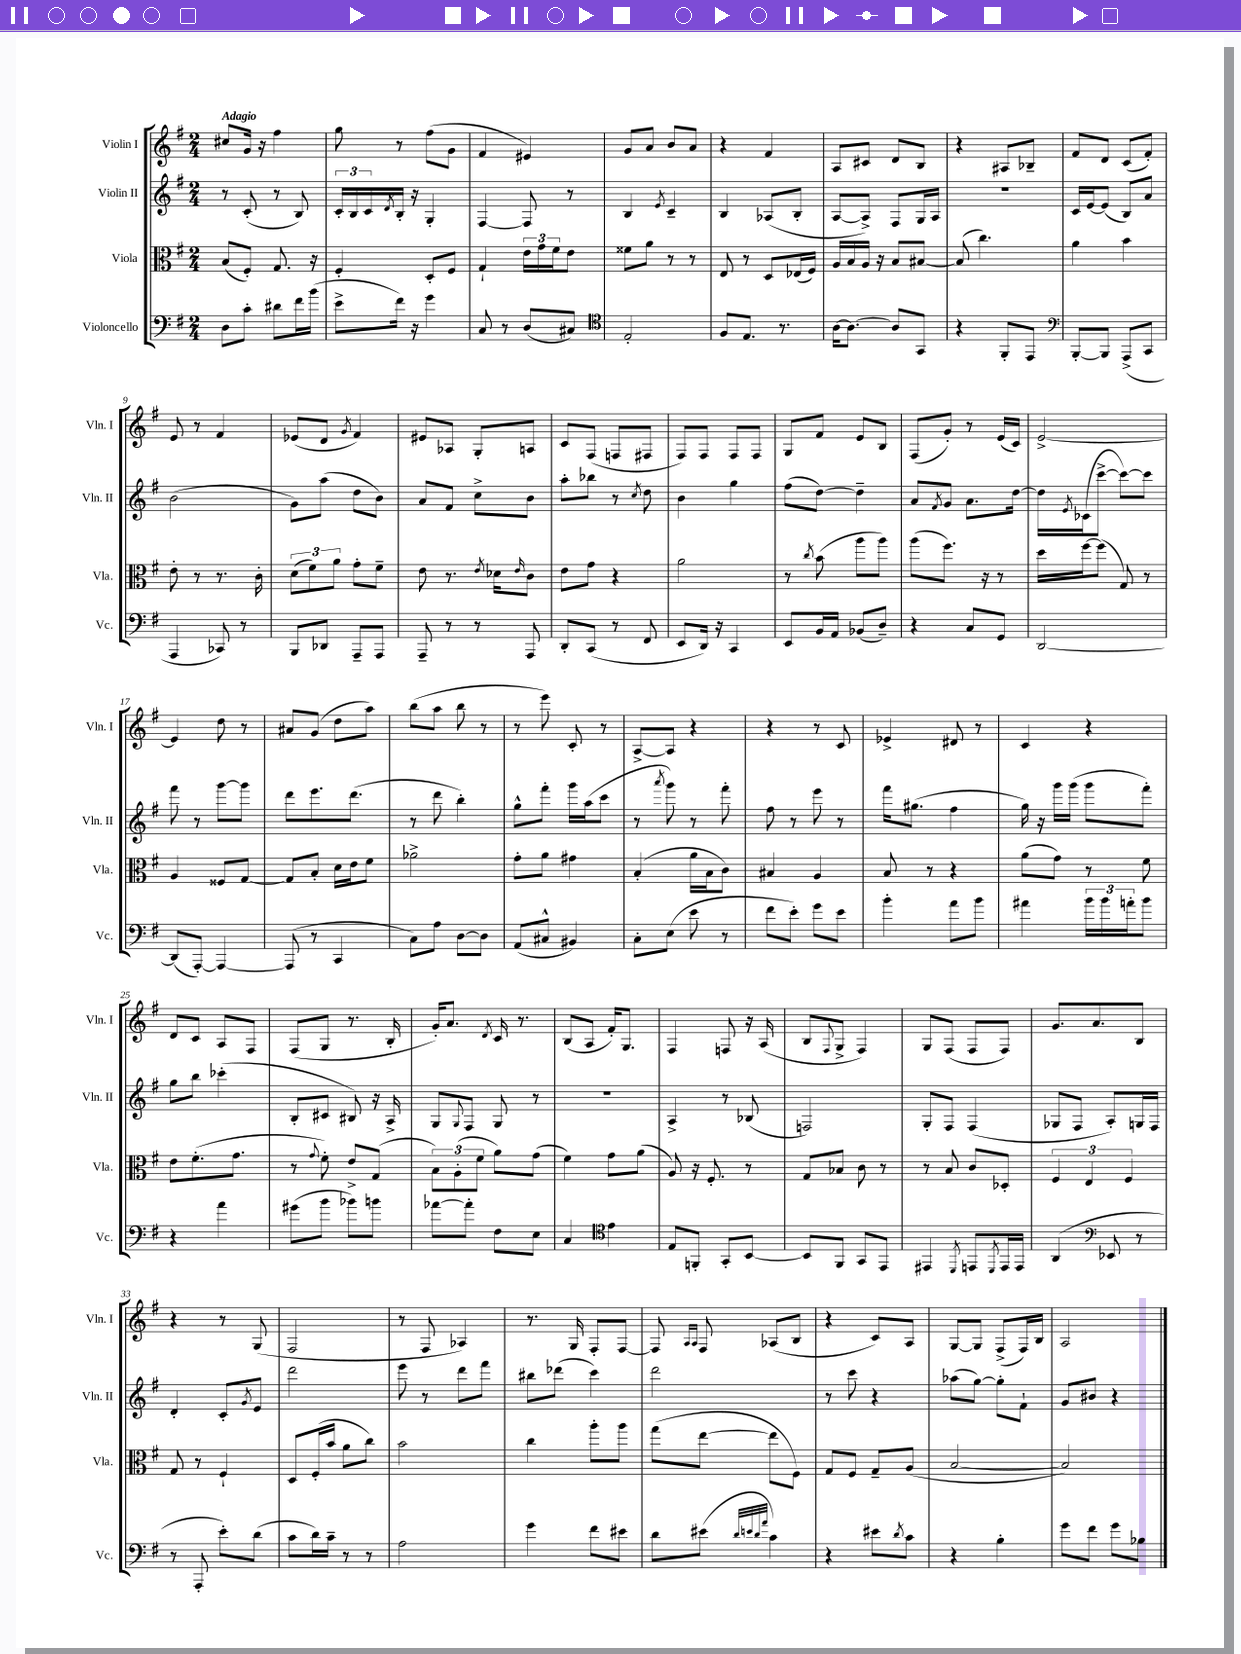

**kern	**kern	**kern	**kern
*staff4	*staff3	*staff2	*staff1
*clefF4	*clefC3	*clefG2	*clefG2
*k[f#]	*k[f#]	*k[f#]	*k[f#]
*M2/4	*M2/4	*M2/4	*M2/4
8D	(8B	8r	8cc#
8c'	8F#')	(8c'	16g
.	.	.	16r
8d#	8.G	8r	4ff#
16f#	.	8B)	.
(16b	16r	.	.
=	=	=	=
8e^	4F#'	24c'	8gg
.	.	24B	.
.	.	24c	.
.	.	8qd	.
16f#)	.	16B'	8r
16r	.	16r	.
4g	8D'	4G'	(8ff#
.	8F#	.	8g
=	=	=	=
8C	4G`	[4F#	4f#
8r	.	.	.
(8D	24e	8F#]	4e#)
.	24g	.	.
.	24f#	.	.
8C#)	8e	8r	.
=	=	=	=
*clefC4	*	*	*
2E'	8f##	4B	8g
.	8a	.	8a
.	.	8qe	.
.	8r	4c~	8b
.	8r	.	8a
=	=	=	=
8F#	8E	4B	4r
8.E	8r	.	.
.	8D	(8A-	4f#
8.r	.	.	.
.	(16E-	8B'	.
.	16F#)	.	.
=	=	=	=
[16A	16A	[8A	8A
8.A_	16B	.	.
.	16A	8A^])	8c#
.	16r	.	.
8A]	8B	8F#	8d
8GG	[8B#	16G	8B
.	.	16A	.
=	=	=	=
4r	(8B#]	2r	4r
.	4.cc)	.	.
8FF#'	.	.	8A#
8EE	.	.	8B-~
=	=	=	=
*clefF4	*	*	*
[8BBB'	4a	16c	8f#
.	.	[16e	.
8BBB]	.	(8e]	8d
(8AAA^	4b	8B)	(8c
8CC	.	8a	8f#')
=	=	=	=
4AAA	8e'	(2b	8e
.	8r	.	8r
8CC-)	8.r	.	4f#
8r	.	.	.
.	16c'	.	.
=	=	=	=
8BBB	(12d	8g)	(8e-
.	12f#)	.	.
8DD-	.	(8aa	8d
.	12a	.	.
.	.	.	8qg
8AAA~	8g'	8dd	4f#)
8AAA	8f#~	8b)	.
=	=	=	=
8AAA~	8e	8a	8e#
8r	8.r	8f#	8A-
8r	.	8cc^	8G'
.	8qe	.	.
.	16d-	.	.
.	16qqe	.	.
8AAA	8c	8b	8A
=	=	=	=
8DD'	8e	8aa'	8c
(8CC	8g	8bb-	(8F#
8r	4r	8r	8F
.	.	8qcc	.
8FF#	.	8dd	8F#
=	=	=	=
8EE	2a	4b	8F#)
16DD)	.	.	8F#
16r	.	.	.
4CC	.	4gg	8F#
.	.	.	8F#
=	=	=	=
8EE	8r	(8ff#	8G
.	8qcc	.	.
16BB	(8b	[8dd)	8f#
16AA	.	.	.
(8BB-	8aa	4dd~]	8e
8D~)	8aa)	.	8B
=	=	=	=
4r	(8aa	8a	(8F#
.	.	8qf#	.
.	8.ff#)	8g	8g')
8C	.	8.a	8r
.	16r	.	.
8GG	8r	.	(16e
.	.	[16dd	16c)
=	=	=	=
[2DD	16dd	16dd]	[2e^
.	.	8qe	.
.	[16ff#	(16c-	.
.	(8ff#]	[8ccc^	.
.	8G)	8ccc_)	.
.	8r	8ccc]	.
=	=	=	=
(8DD]	4A	8fff#	4e]
[8AAA')	.	8r	.
4AAA_	8F##	[8ggg	8dd
.	[8G	8ggg]	8r
=	=	=	=
(8AAA]	8G]	8ddd	8a#
8r	8B'	8.eee	(8g
4CC	16d	.	8dd
.	16e	(8.ddd	.
.	8f#	.	8aa)
=	=	=	=
8C)	2a-^	8r	(8bb
8A	.	8ddd	8aa
[8D	.	4bb')	8bb
8D]	.	.	8r
=	=	=	=
(8AA	8g'	8gg^^	8r
8C#^^	8a	8fff#'	8eee)
4BB#)	4g#	16ggg	8c'
.	.	(16aa	.
.	.	8ccc	8r
=	=	=	=
8C'	(4B'	8r	[8A^
.	.	8qaaa	.
(8E	.	8ggg)	8A]
8e	16a	8r	4r
.	16B	.	.
8r	8c)	8fff#'	.
=	=	=	=
8f#	4B#	8ff#	4r
8e')	.	8r	.
8g	4A	8eee	8r
8e	.	8r	8c
=	=	=	=
4b'	8B	16fff#	4e-^
.	.	(8.gg#	.
.	8r	.	.
8a	4r	4ff#	8d#
8b	.	.	8r
=	=	=	=
4a#	(8a	16gg)	4c
.	.	16r	.
.	8g)	16ggg	.
.	.	(16ggg	.
24b	8r	8ggg	4r
24b	.	.	.
24a'	.	.	.
8b	8f#	8fff#')	.
=	=	=	=
4r	8e	8gg	8d
.	(8.f#'	8bb	8c
4a	.	(4ccc-'	8A
.	8.g	.	.
.	.	.	8F#
=	=	=	=
(8g#	8r	8B'	(8F#
.	8qqg	.	.
8b	8f#')	8c#	8G
8b-)	8e^	8B#)	8.r
8b	(8G	16r	.
.	.	16A^	16B'
=	=	=	=
[8a-	12B)	8G	16g')
.	.	.	8.a
.	(12A'	.	.
.	.	8qqG	.
8a-']	.	8F#	.
.	12f#	.	.
.	.	.	8qd
8F#	8a)	8G	16c
.	.	.	8.r
8E	(8g	8r	.
=	=	=	=
4C	4f#)	2r	(8B
.	.	.	8A
*clefC4	*	*	*
4e	8g	.	16f#')
.	.	.	8.G
.	(8a	.	.
=	=	=	=
8E	8A)	4A^	4F#
8FF'	16r	.	.
.	8.F#'	.	.
8GG'	.	8r	8F
[8BB	8r	(8B-	16r
.	.	.	(16A
=	=	=	=
8BB]	8G	2F)	8B
.	.	.	8qqF#
8FF#	8B-	.	8G^
8GG	8c	.	4F#)
8EE	8r	.	.
=	=	=	=
4EE#	8r	8G'	8G
.	8B	8F#	(8F#
8qDD	.	.	.
8EE	8c	(4F#	8F#
8qDD	.	.	.
16EE	8D-'	.	8F#)
16EE	.	.	.
=	=	=	=
(4AA	6F#	8G-	8.g
.	.	8F#	.
.	6E	.	.
.	.	.	8.a
*clefF4	*	*	*
8EE-	.	8A')	.
.	6F#	.	.
8r	.	16G	8B
.	.	16F#	.
=	=	=	=
8r	8G	4d'	4r
8AAA'	8r	.	.
8e')	4F#`	8c'	8r
.	.	8qg	.
(8d	.	8e	(8G
=	=	=	=
8c	8D	2ddd	2F#
16d)	(16F#'	.	.
16c~	16b	.	.
8r	8a	.	.
8r	8cc)	.	.
=	=	=	=
2A	2b	8eee	8r
.	.	8r	8F#
.	.	8ddd	4A-)
.	.	8fff#	.
=	=	=	=
4g	4cc	8bb#	8.r
.	.	(8ddd-	.
.	.	.	16G
8f#	8aa'	4ccc)	8F#'
8e#	8aa	.	[8F#
=	=	=	=
8d	(8gg	2ddd	8F#]
.	.	.	16qqA
.	.	.	16qqA
(8e#	[8ee	.	8F#
32qqd	.	.	.
32qqe	.	.	.
32qqd	.	.	.
32qqa	.	.	.
4c)	8ee]	.	(8A-
.	8F#)	.	8B
=	=	=	=
4r	8G	8r	4r
.	8F#	8ccc	.
8e#	8G~	4r	8c)
8qd	.	.	.
8c	(8A	.	8A
=	=	=	=
4r	[2B	(8aa-	[8G
.	.	[8gg)	8G]
4B'	.	8gg']	(8F#^
.	.	8f#`	16F#)
.	.	.	16B
=	=	=	=
8g	2B])	8g	2A
8f#	.	8b#	.
8g	.	4r	.
8B-	.	.	.
==	==	==	==
*-	*-	*-	*-
